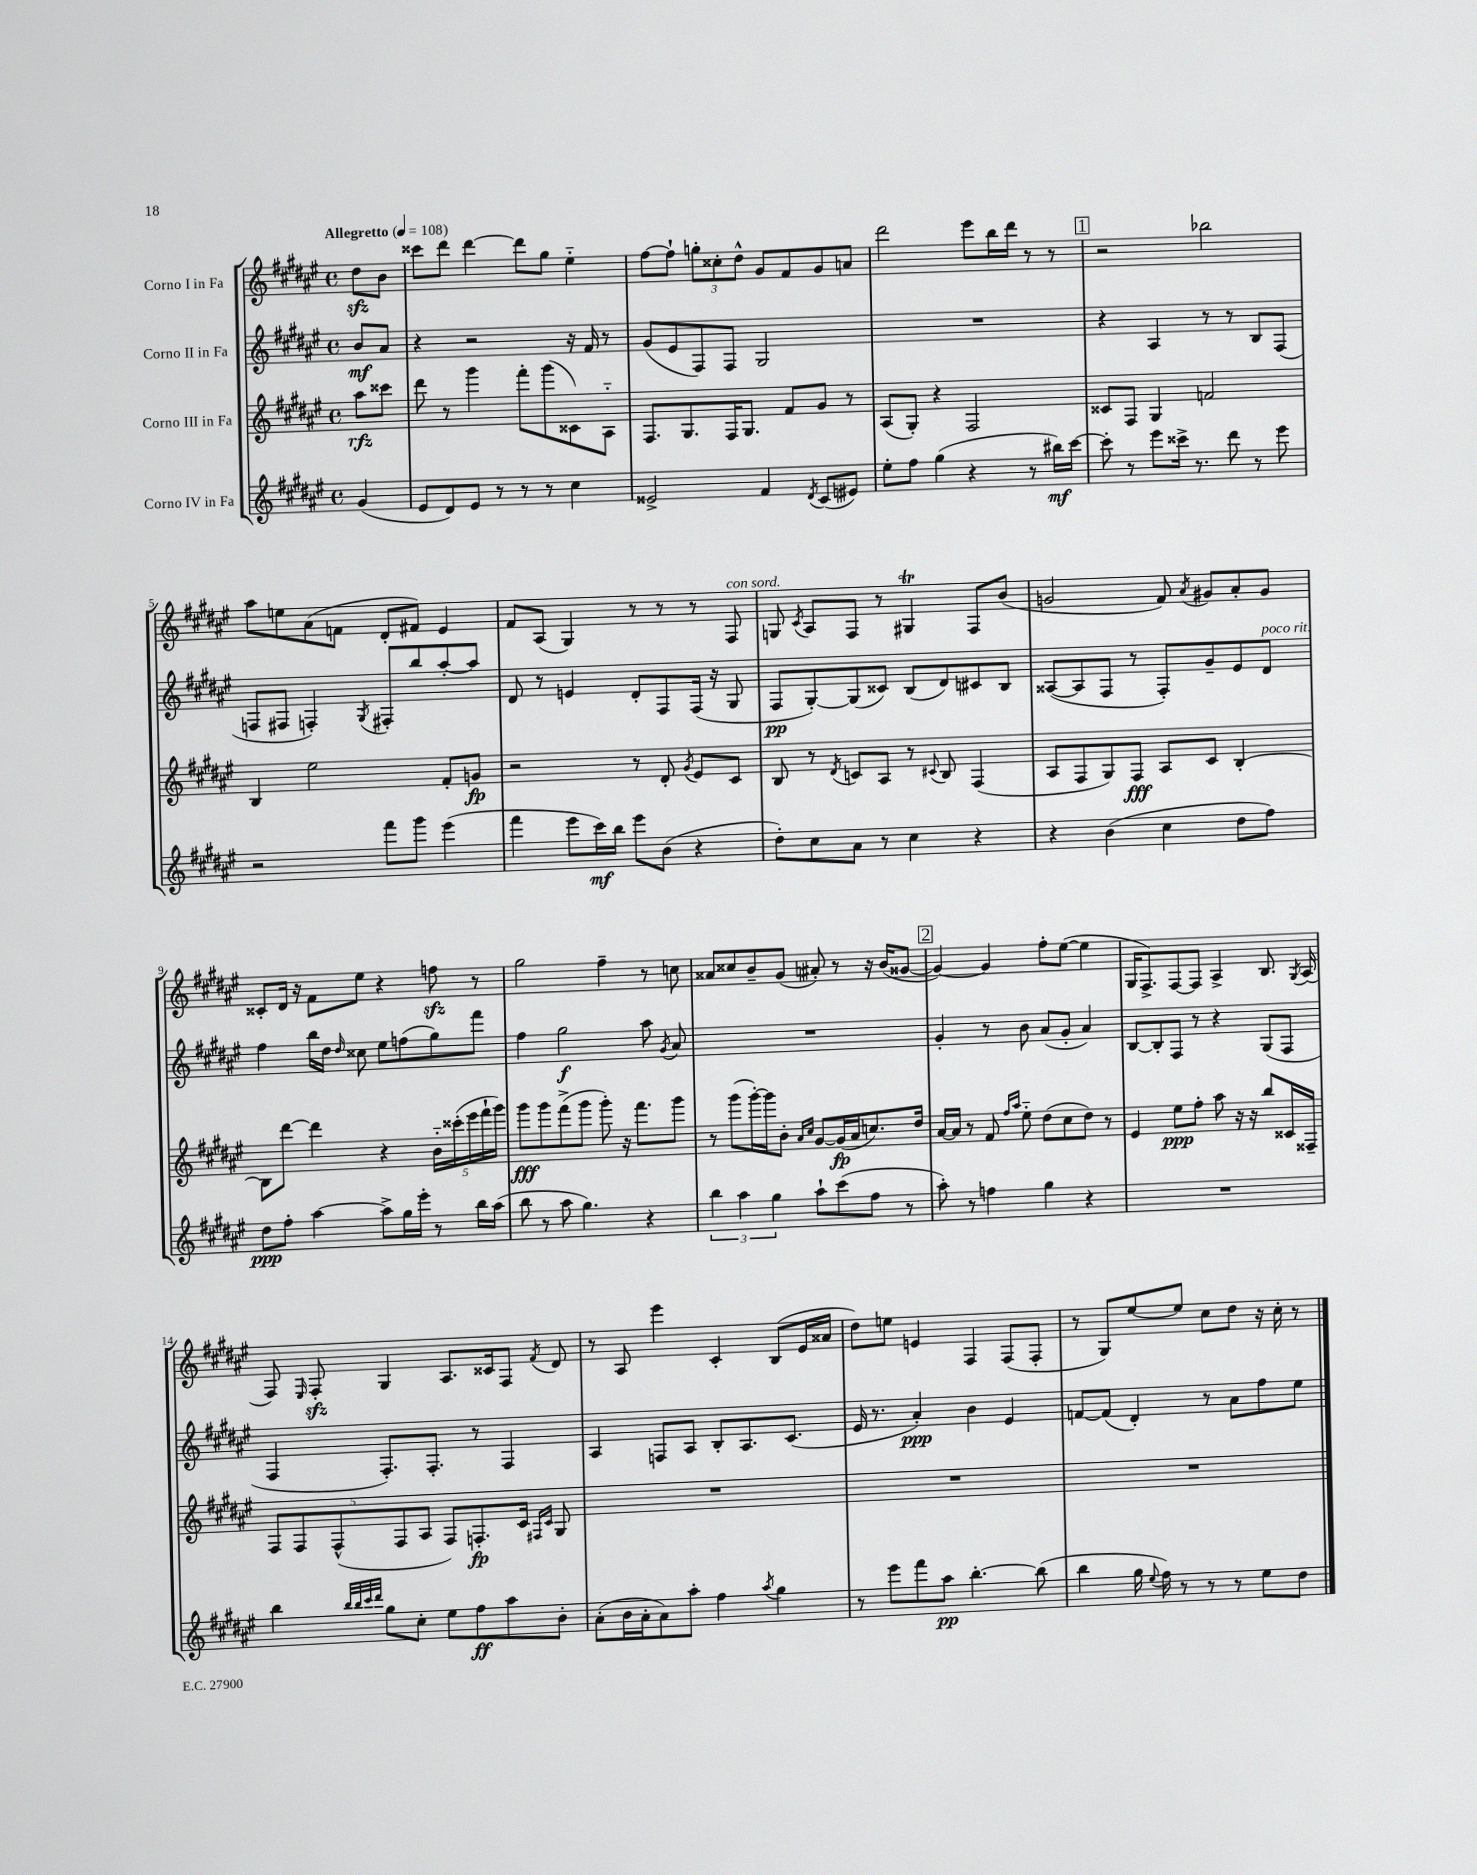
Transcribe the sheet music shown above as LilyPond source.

<<
\new StaffGroup <<
\new Staff = "s0" \with { instrumentName = "Corno I in Fa" } {
    \clef treble \key fis \major \defaultTimeSignature \time 4/4 \partial 4 \tempo "Allegretto" 4 = 108
    \autoBeamOff dis''8[\sfz b'8] |
    cisis'''8[ dis'''8] dis'''4~ dis'''8[ gis''8] eis''4-_ |
    fis''8[~ fis''8]-! \tuplet 3/2 { g''8[-. cisis''8-. dis''8]-^ } gis'8[ fis'8 gis'8 a'8] |
    dis'''2 eis'''8[ b''16 dis'''16] r8 r8 |
    \mark \markup { \box "1" } r2 bes''2 |
    ais''8[ e''8 ais'8( f'8] dis'8[-. fis'8]) eis'4 |
    fis'8[ ais8]( gis4) r8 r8 r8 fis8^\markup { \italic "con sord." } |
    g8 \acciaccatura { cis'8 } ais8[ fis8] r8 gis4\trill fis8[ b'8]( |
    g'2 fis'8) \acciaccatura { ais'8 } gis'8[ ais'8-. gis'8] |
    cisis'8[-. dis'16] r16 fis'8[ eis''8] r4 f''8\sfz r8 |
    gis''2 fis''4-- r8 c''8 |
    aisis'8[ cisis''8 b'8-- gis'8]( ais'8-.) r8 r16 b'16[( gisis'8]~ |
    \mark \markup { \box "2" } gisis'4~) gisis'4 fis''8[-. eis''8]~( eis''4 |
    gis16[ fis8.->) fis8~ fis8] ais4-> b8. \acciaccatura { gis8 } ais16( |
    fis8) \grace { eis16 } fis8-.\sfz gis4 ais8.[ cisis'16 fis8] \acciaccatura { fis'8 } dis'8 |
    r8 ais8 eis'''4 cis'4-. b8[( eis'16 aisis'16] |
    dis''8[) e''8] e'4 fis4 fis8[( fis8]-. |
    r8 gis8[) eis''8~ eis''8] cis''8[ dis''8] r16 cis''16-. r8 \bar "|." |
}
\new Staff = "s1" \with { instrumentName = "Corno II in Fa" } {
    \clef treble \key fis \major \defaultTimeSignature \time 4/4 \partial 4
    \autoBeamOff b'8[\mf ais'8] |
    r4 r2 r16 fis'16 r8 |
    gis'8[( eis'8 fis8) fis8] gis2 |
    R1 |
    \mark \markup { \box "1" } r4 ais4 r8 r8 b8[ fis8]( |
    f8[ fis8] f4-.) \acciaccatura { gis8 } fis8[-. b''8 ais''8~-. ais''8] |
    dis'8 r8 e'4 dis'8[-. fis8 fis16]( r16 gis8 |
    fis8[\pp gis8~-.) gis8( cisis'8]) b8[( dis'8) cis'8 b8] |
    aisis8[~( aisis8 fis8] r8 fis8[-.) gis'8-- eis'8 dis'8]^\markup { \italic "poco rit." } |
    fis''4 b''16[ dis''16] \grace { dis''16 } cisis''8 eis''8[ f''8( gis''8) fis'''8] |
    fis''4 gis''2\f ais''8 \acciaccatura { gis'8 } ais'8 |
    R1 |
    \mark \markup { \box "2" } gis'4-. r8 b'8 ais'8[( gis'8]-. ais'4) |
    b8[~ b8-. fis8] r8 r4 gis8[( fis8] |
    fis4 fis8.[-.) fis8.]-. r8 fis4 |
    ais4 f8[ ais8] b8[-. ais8. cis'8.]( |
    eis'16 r8. ais'4-.\ppp) b'4 eis'4 |
    f'8[~ f'8]( dis'4-.) r8 ais'8[ fis''8 eis''8] \bar "|." |
}
\new Staff = "s2" \with { instrumentName = "Corno III in Fa" } {
    \clef treble \key fis \major \defaultTimeSignature \time 4/4 \partial 4
    \autoBeamOff ais''8[\rfz cisis'''8] |
    dis'''8 r8 gis'''4 fis'''8[-. gis'''8( cisis'8) ais8]-_ |
    fis8.[ gis8. fis16 gis8.] fis'8[ gis'8] r8 |
    ais8[( gis8]-.) r4 fis2 |
    \mark \markup { \box "1" } cisis'8[ fis8] gis4 f'2 |
    b4 eis''2 fis'8[-. g'8]\fp |
    r2 r8 dis'8-. \acciaccatura { gis'8 } eis'8[ cis'8] |
    b8 r8 \acciaccatura { dis'8 } c'8[ ais8] r8 \appoggiatura { cis'8 } b8 fis4( |
    ais8[ fis8 gis8) fis8]\fff ais8[ cis'8] b4~-. |
    b8[ dis'''8]~ dis'''4 r4 \tuplet 5/4 { b'16[-_ cisis'''16-.( eis'''16 fis'''16-! gis'''16]) } |
    gis'''8[\fff gis'''8 fis'''8->( gis'''8] gis'''8-.) r16 fis'''8.[ gis'''8] |
    r8 gis'''8[( gis'''16~-.) gis'''16 b'8]-. \grace { ais'16[ cis''16] } gis'8[~ gis'16\fp( ais'16 c''8.) dis''16] |
    \mark \markup { \box "2" } ais'16[~ ais'16] r8 fis'8 \grace { fis''16[ ais''16] } eis''8-_ dis''8[( cis''8 dis''8]) r8 |
    eis'4 eis''8[\ppp fis''8]-. ais''8 r16 r16 b''8[ cisis'16 fisis16]-- |
    \tuplet 5/4 { fis8[ fis8 fis8-^( fis8 ais8] } fis8[) f8.-.\fp cis'16] \grace { fis16[ cis'16] } gis8 |
    R1 |
    R1 |
    R1 \bar "|." |
}
\new Staff = "s3" \with { instrumentName = "Corno IV in Fa" } {
    \clef treble \key fis \major \defaultTimeSignature \time 4/4 \partial 4
    \autoBeamOff gis'4( |
    eis'8[ dis'8) eis'8] r8 r8 r8 cis''4 |
    eisis'2-> fis'4 \acciaccatura { dis'8 } cis'8[( eis'8]) |
    eis''8[-. fis''8] gis''4( r4 r8 bis''16[\mf) cis'''16]~ |
    \mark \markup { \box "1" } cis'''8-. r8 eis'''8[ cisis'''16]-> r8. dis'''8 r8 eis'''8 |
    r2 fis'''8[ gis'''8] eis'''4( |
    fis'''4 eis'''8[ cis'''16\mf) b''16] eis'''8[ b'8]( r4 |
    dis''8[-.) cis''8 ais'8] r8 cis''4 r4 |
    r4 b'4( cis''4 dis''8[ fis''8]) |
    dis''8[\ppp fis''8]-. ais''4~ ais''8[-> gis''16 eis'''16]-. r8 b''16[ ais''16]( |
    b''8 r8 ais''8 gis''4.) r4 |
    \tuplet 3/2 { b''4 ais''4 gis''4 } ais''8[-! cis'''8( fis''8] r8 |
    \mark \markup { \box "2" } ais''8-.) r8 f''4 gis''4 r4 |
    R1 |
    b''4 \grace { b''32[ b''32 cis'''32 dis'''32] } gis''8[ cis''8]-. eis''8[ fis''8\ff ais''8 b'8]-. |
    ais'8[-.( b'16 ais'16-. ais'8) ais''8]-. fis''4 \acciaccatura { ais''8 } gis''4 |
    r8 eis'''8[ fis'''8 ais''8]\pp b''4.~-. b''8( |
    b''4 gis''16 \appoggiatura { eis''8 } fis''16) r8 r8 r8 eis''8[ dis''8] \bar "|." |
}
>>
>>
